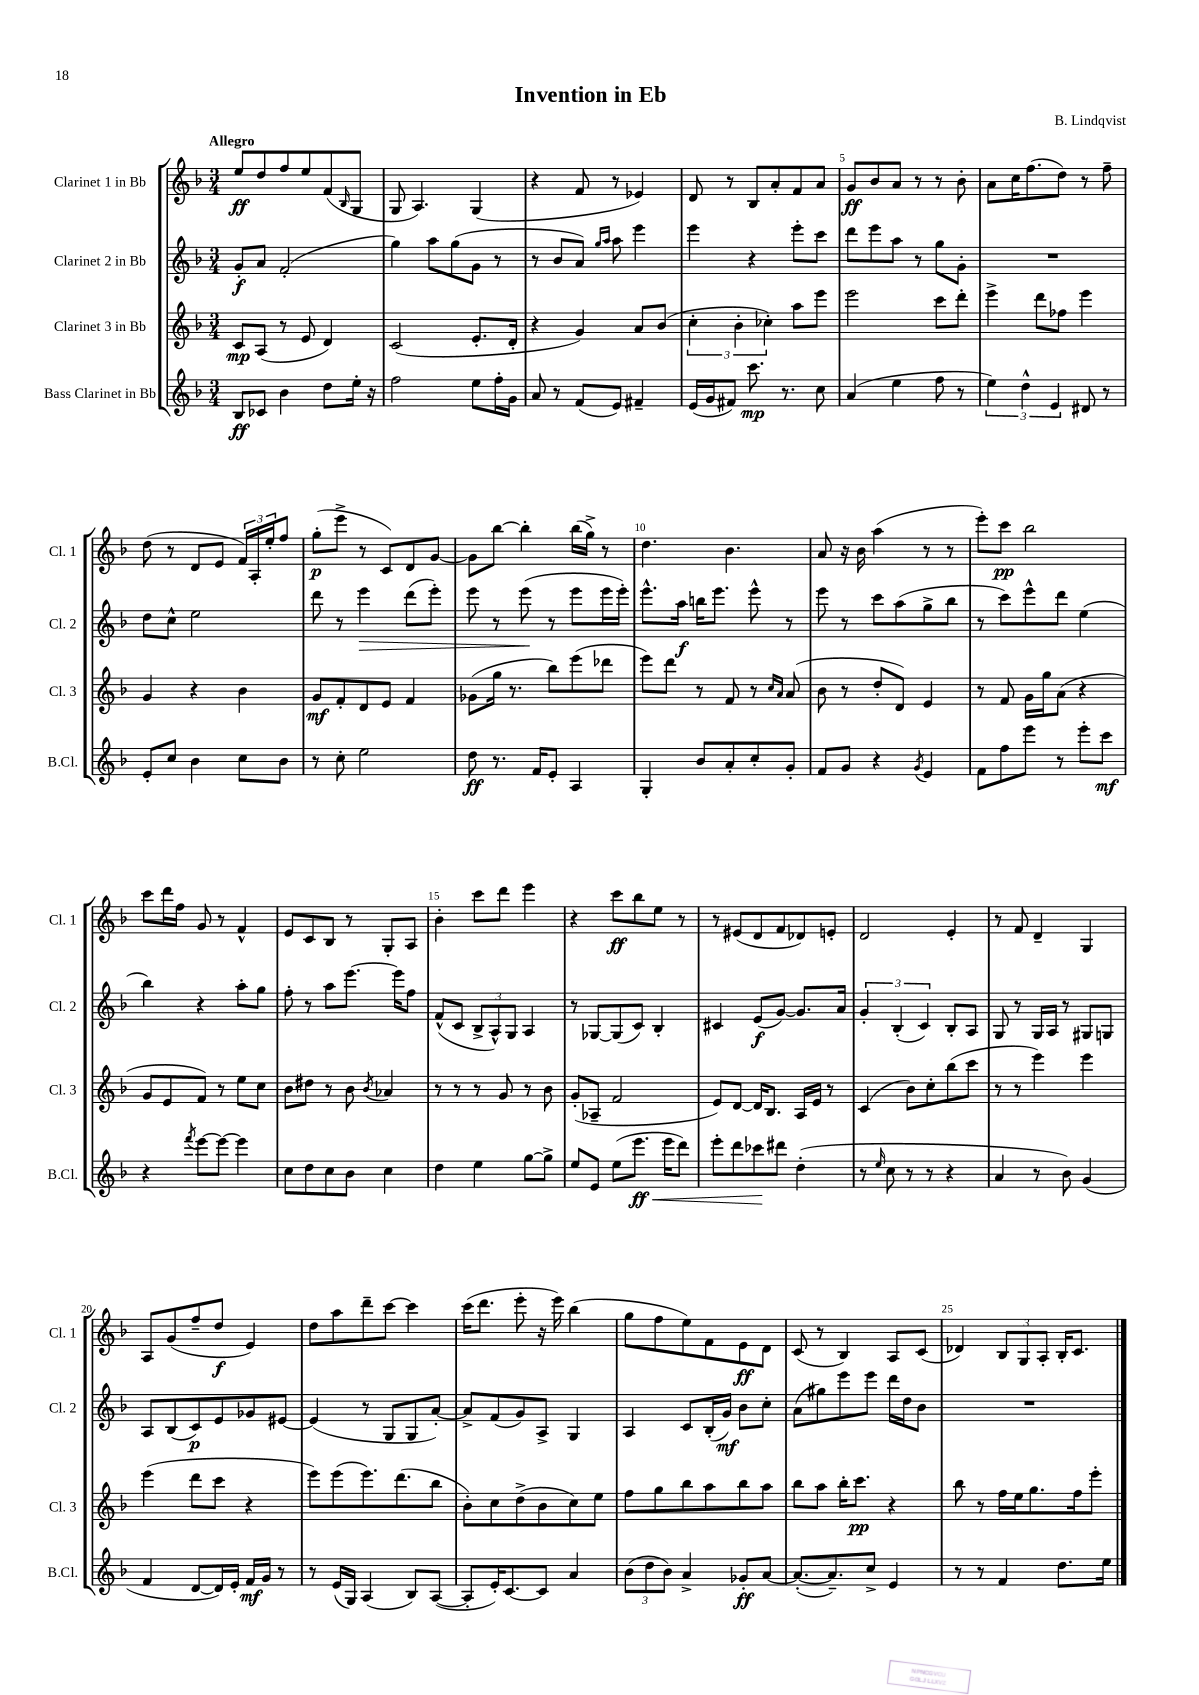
\header { title = "Invention in Eb" composer = "B. Lindqvist" }
<<
\new StaffGroup <<
\new Staff = "s0" \with { instrumentName = "Clarinet 1 in Bb" shortInstrumentName = "Cl. 1" } {
    \clef treble \key f \major \numericTimeSignature \time 3/4 \tempo "Allegro"
    e''8\ff d''8 f''8 e''8 f'8( \grace { bes16 } g8 |
    g8 a4.) g4( |
    r4 f'8 r8 ees'4) |
    d'8 r8 bes8 a'8-. f'8 a'8 |
    g'8\ff bes'8 a'8 r8 r8 bes'8-. |
    a'8 c''16 f''8.( d''8) r8 f''8-- |
    d''8( r8 d'8 e'8 \tuplet 3/2 { f'16) a16-. e''16-. } f''8 |
    g''8-.\p( e'''8-> r8 c'8) d'8 g'8~ |
    g'8 bes''8~ bes''4-. bes''16( g''16->) r8 |
    d''4. bes'4. |
    a'8 r16 bes'16 a''4( r8 r8 |
    e'''8-.) c'''8\pp bes''2 |
    c'''8 d'''16 f''16 g'8 r8 f'4-^ |
    e'8 c'8 bes8 r8 g8-. a8 |
    bes'4-. c'''8 d'''8 e'''4 |
    r4 c'''8\ff bes''8 e''8 r8 |
    r8 eis'8( d'8 f'8 des'8) e'8-. |
    d'2 e'4-. |
    r8 f'8 d'4-- g4 |
    a8 g'8( f''8-- d''8\f e'4) |
    d''8 a''8 d'''8-- c'''8~ c'''4 |
    c'''16( d'''8. e'''8-. r16 e'''16) bes''4( |
    g''8 f''8 e''8) f'8 e'8\ff d'8 |
    c'8( r8 bes4) a8 c'8( |
    des'4) \tuplet 3/2 { bes8 g8 a8-. } bes16-. c'8. \bar "|." |
}
\new Staff = "s1" \with { instrumentName = "Clarinet 2 in Bb" shortInstrumentName = "Cl. 2" } {
    \clef treble \key f \major \numericTimeSignature \time 3/4
    g'8-.\f a'8 f'2-.( |
    g''4) a''8 g''8( g'8 r8 |
    r8 bes'8 a'8) \grace { g''16 a''16 } a''8 e'''4 |
    e'''4 r4 e'''8-. c'''8 |
    d'''8 e'''8 a''8 r8 g''8 g'8-. |
    R2. |
    d''8 c''8-^ e''2 |
    d'''8 r8 e'''4\> d'''8( e'''8-.) |
    e'''8 r8 e'''8\!( r8 e'''8 e'''16 e'''16-.) |
    e'''8.-^ a''16\f b''16 e'''8. e'''8-^ r8 |
    e'''8 r8 c'''8 a''8( g''8-> bes''8 |
    r8 c'''8) e'''8-^ d'''8 e''4( |
    bes''4) r4 a''8-. g''8 |
    f''8-. r8 a''8 e'''8.~ e'''16 f''8 |
    f'8-^( c'8 \tuplet 3/2 { bes8-> a8-^) g8 } a4 |
    r8 ges8~ ges8( c'8) bes4-. |
    cis'4 e'8\f( g'8~) g'8. a'16 |
    \tuplet 3/2 { g'4-. bes4-.( c'4) } bes8-. a8 |
    g8 r8 g16 a16 r8 gis8 g8 |
    a8 bes8( c'8\p) e'8 ges'8 eis'8~ |
    eis'4( r8 g8 g8 a'8~-.) |
    a'8-> f'8( g'8) a8-> g4 |
    a4 c'8 bes16-.( g'16\mf) bes'8 c''8-. |
    a'8( gis''8) e'''8 e'''8 d'''16 d''16 bes'8 |
    R2. \bar "|." |
}
\new Staff = "s2" \with { instrumentName = "Clarinet 3 in Bb" shortInstrumentName = "Cl. 3" } {
    \clef treble \key f \major \numericTimeSignature \time 3/4
    c'8\mp a8( r8 e'8 d'4) |
    c'2( e'8.-. d'16-. |
    r4 g'4) a'8 bes'8( |
    \tuplet 3/2 { c''4-. bes'4-. ces''4-.) } a''8 e'''8 |
    e'''2 c'''8 d'''8-. |
    e'''4-> d'''8 fes''8 e'''4 |
    g'4 r4 bes'4 |
    g'8\mf f'8-. d'8 e'8 f'4 |
    ges'8( g''16 r8. bes''8) e'''8( des'''8 |
    e'''8) d'''8 r8 f'8 r8 \grace { c''16 a'16 } a'8( |
    bes'8 r8 d''8-. d'8) e'4 |
    r8 f'8 g'16 g''16 a'8( r4 |
    g'8 e'8 f'8) r8 e''8 c''8 |
    bes'8 dis''8 r8 bes'8 \acciaccatura { bes'8 } aes'4 |
    r8 r8 r8 g'8 r8 bes'8 |
    g'8-.( aes8-- f'2 |
    e'8) d'8~ d'16 bes8. a16 e'16 r8 |
    c'4( bes'8) c''8-. bes''8( c'''8 |
    r8 r8 e'''4) e'''4 |
    e'''4( d'''8 c'''8 r4 |
    e'''8) e'''8( e'''8.) d'''8.( bes''8 |
    bes'8-.) c''8 d''8->( bes'8 c''8) e''8 |
    f''8 g''8 bes''8 a''8 bes''8 a''8 |
    bes''8 a''8 bes''16-. c'''8.\pp r4 |
    bes''8 r8 f''16 e''16 g''8. f''16 e'''8-. \bar "|." |
}
\new Staff = "s3" \with { instrumentName = "Bass Clarinet in Bb" shortInstrumentName = "B.Cl." } {
    \clef treble \key f \major \numericTimeSignature \time 3/4
    bes8\ff ces'8 bes'4 d''8 e''16-. r16 |
    f''2 e''8 f''16-. g'16 |
    a'8 r8 f'8( e'8) fis'4-- |
    e'16( g'16 fis'8) c'''8.\mp r8. c''8 |
    a'4( e''4 f''8 r8 |
    \tuplet 3/2 { e''4) d''4-^ e'4 } dis'8 r8 |
    e'8-. c''8 bes'4 c''8 bes'8 |
    r8 c''8-. e''2 |
    d''8\ff r8. f'16 e'8-. a4 |
    g4-. bes'8 a'8-. c''8-. g'8-. |
    f'8 g'8 r4 \acciaccatura { g'8 } e'4 |
    f'8 f''8 e'''8 r8 e'''8-. c'''8\mf |
    r4 \acciaccatura { f'''8 } e'''8~ e'''8~ e'''4 |
    c''8 d''8 c''8 bes'8 c''4 |
    d''4 e''4 g''8~ g''8-> |
    e''8 e'8 e''8( e'''8.\ff\< e'''16 d'''8) |
    e'''8-. d'''8 ces'''8\! dis'''8 d''4-.( |
    r8 \grace { e''16 } c''8 r8 r8 r4 |
    a'4 r8 bes'8) g'4( |
    f'4 d'8~ d'16) e'16-. f'16\mf g'16 r8 |
    r8 e'16( g16) a4( bes8) a8~( |
    a8-. e'16-.) c'8.~ c'8 a'4 |
    \tuplet 3/2 { bes'8( d''8 bes'8) } a'4-> ges'8-.\ff a'8~ |
    a'8.~-.( a'8.--) c''8-> e'4 |
    r8 r8 f'4 d''8. e''16 \bar "|." |
}
>>
>>
\layout { \context { \Score \override BarNumber.break-visibility = ##(#f #t #t) barNumberVisibility = #(every-nth-bar-number-visible 5) } }
